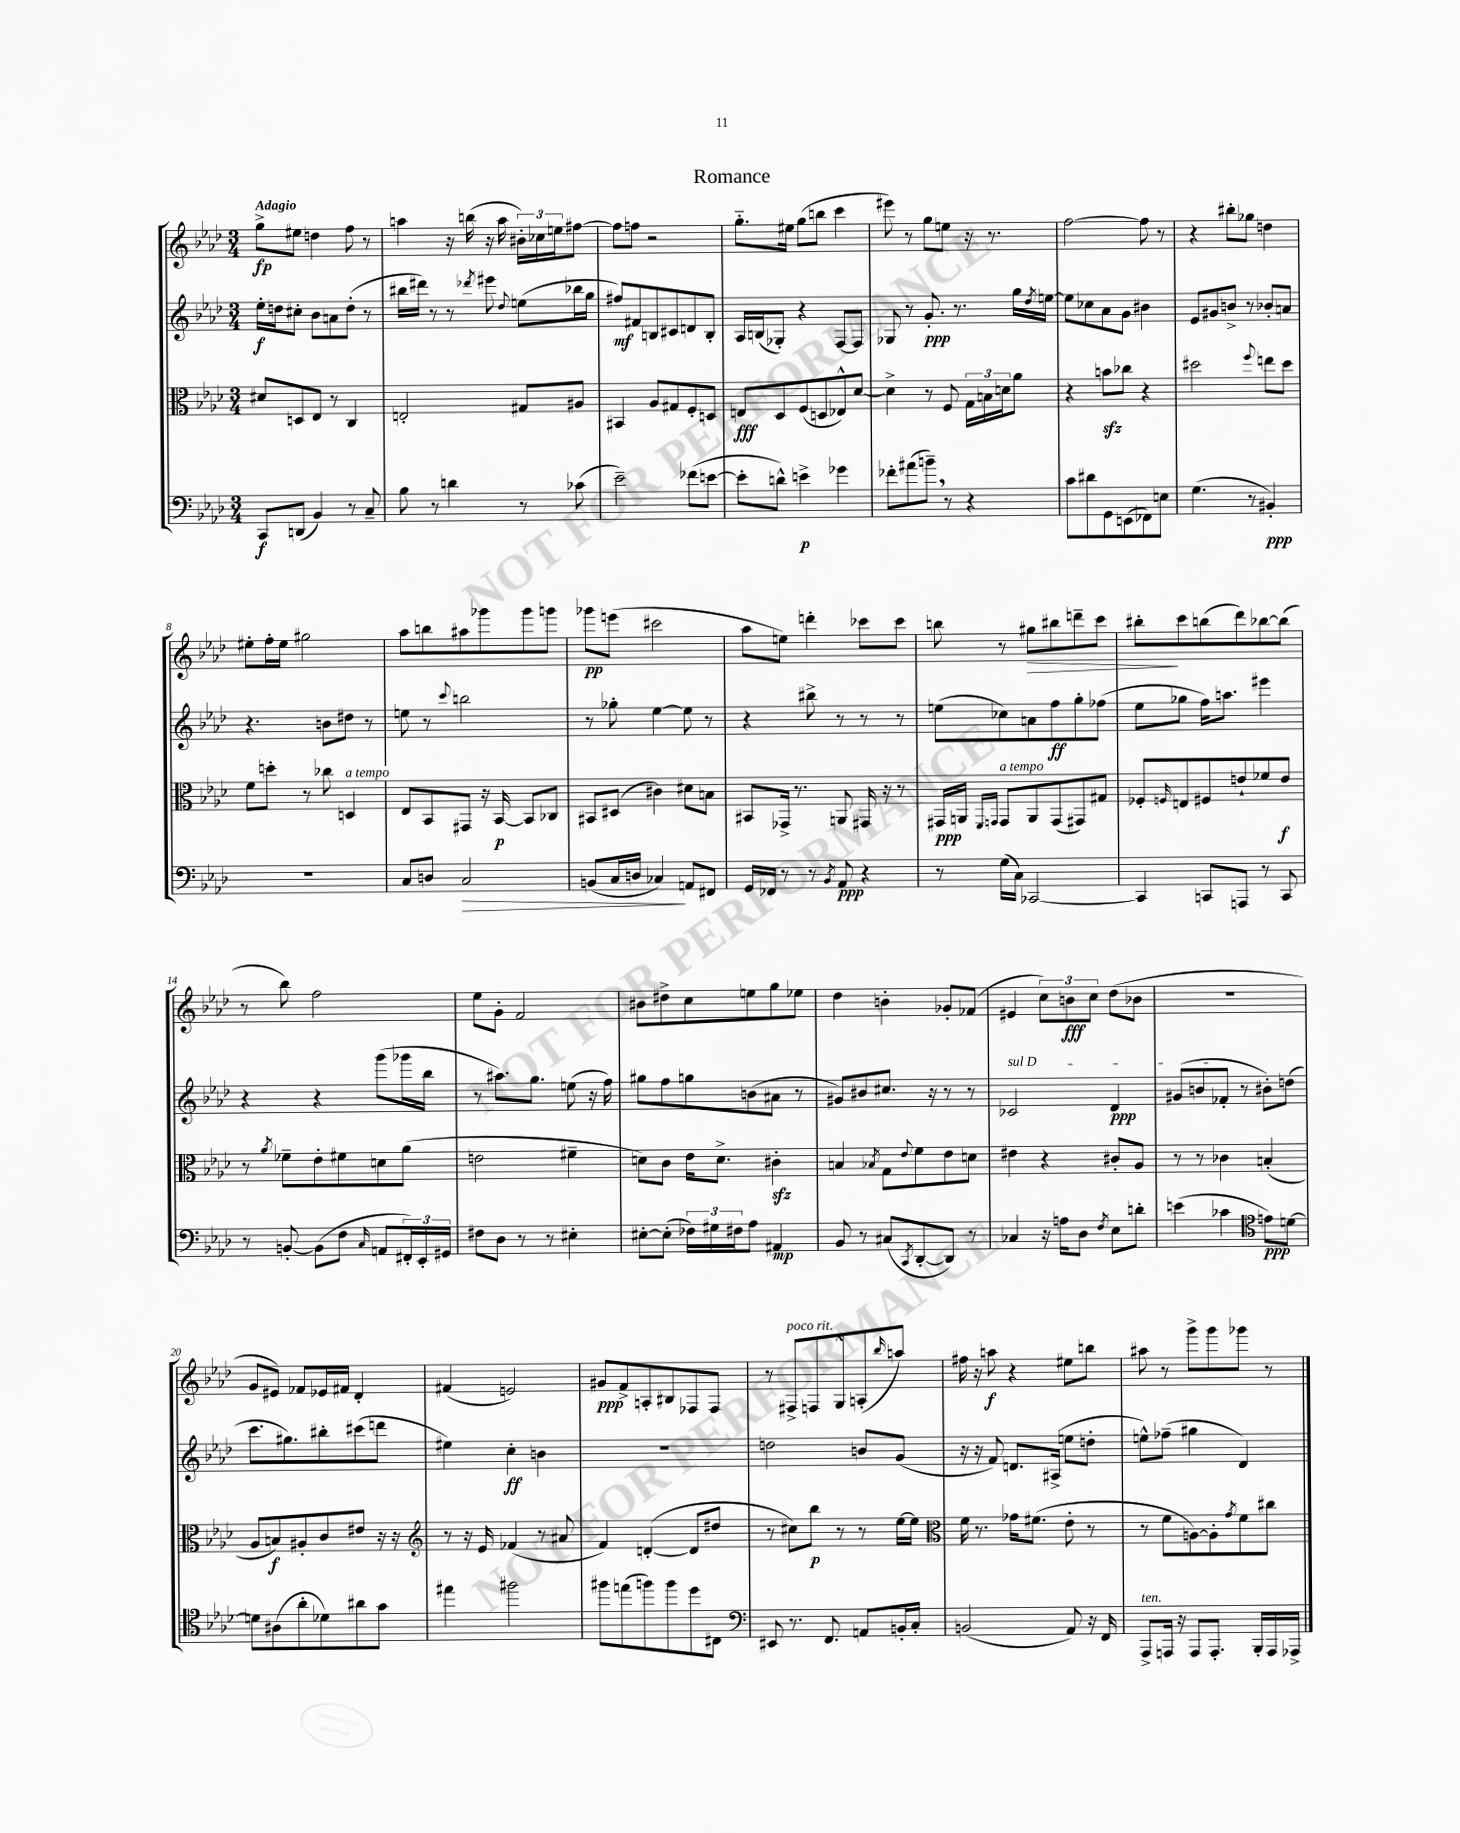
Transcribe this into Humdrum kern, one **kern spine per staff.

**kern	**kern	**kern	**kern
*staff4	*staff3	*staff2	*staff1
*clefF4	*clefC3	*clefG2	*clefG2
*k[b-e-a-d-]	*k[b-e-a-d-]	*k[b-e-a-d-]	*k[b-e-a-d-]
*M3/4	*M3/4	*M3/4	*M3/4
8CC/L	8d#/L	16ee-'\LL	8gg^\L
.	.	16dd\J	.
(8DD/J	8D/	8cc#'\J	8ee#\J
4BB-/)	8E-/J	8b-\L	4dd\
.	8r	8a\	.
8r	4C/	(8dd'\J	8ff\
8C~/	.	8r	8r
=	=	=	=
8B-\	2E'/	16bb#\LL	4aa\
.	.	16ddd#\JJ)	.
8r	.	8r	.
4d\	.	8r	16r
.	.	.	(16bb\
.	.	8qddd-/	.
.	.	8eee#\	16r
.	.	.	16aa\
.	.	8qqdd-/	.
8r	8G#/L	(8ee\L	24b#'\LL)
.	.	.	24cc-\
.	.	.	24ee\J
(8c-\	8A#/J	16bb-\L	[8ff#\J
.	.	16gg\JJ	.
=	=	=	=
2e-~\)	4BB#/	8ff#/L)	8ff#\]L
.	.	8f#/	8ff\J
.	8A-/L	8B/	2r
.	8G#/	8c#/	.
(8f-\L	8F'/	8d/	.
[8e\J	8D/J	8B'/J	.
=	=	=	=
8e'\]L	8E/L	16A-/LL	8.gg'~\L
.	.	(16B/J	.
8d^^\J)	8D-/	8G-'/J)	.
.	.	.	16ee#\Jk
4e^\	(8F/	4r	(8gg\L
.	8D/	.	8bb\J
4g-\	8E-^^/)	[8F/L	4ccc\
.	[8d-/J	8F/]J	.
=	=	=	=
8f-'\L	4d-^\]	8G-/	8eee#\)
(8a#\	.	8r	8r
8b~\J)	8r	8.g'/	8gg\L
8r	8F/	.	8ee\J
.	.	8.r	.
4r	24G\LL	.	16r
.	24B\	.	.
.	.	.	8.r
.	24d\J	.	.
.	8a-\J	16gg\LL	.
.	.	8qdd-/	.
.	.	[16ee\JJ	.
=	=	=	=
8c\L	4r	8ee\]L	[2ff\
8d#\	.	8cc-\	.
8GG\	8b\L	8a-\	.
(8EE\	8cc-\J	8g\J	.
8FF-\)	4r	4b#\	8ff\]
8E\J	.	.	8r
=	=	=	=
(4.G\	2dd#\	8e-/L	4r
.	.	8g#/	.
.	.	8b^/J	8bb#'\L
8r	.	8r	8gg-\J
.	8qqff/	.	.
4BB#'/)	8ee\L	8b-'/L	4dd\
.	8dd#\J	8a/J	.
=	=	=	=
2.r	8f\L	4.r	8ee#'\L
.	8dd'\J	.	16ff'\L
.	.	.	16ee#\JJ
.	8r	.	2gg#\
.	8cc-\	8b\L	.
.	4D/	8dd#\J	.
.	.	8r	.
=	=	=	=
8C/L	8E-/L	8ee\	8aa-\L
8D/J	8BB-/	8r	8bb\
.	.	8qqccc/	.
2C/	8GG#/J	2bb\	8aa#\
.	16r	.	8ggg-\
.	[16BB-/	.	.
.	8BB-/]L	.	8ggg-\
.	8C-/J	.	8ggg\J
=	=	=	=
(8BB/L	8BB#/L	8r	8ggg-\L
16C/L	(8D#/J	8gg-'\	(8eee\J
16D/JJ	.	.	.
4C-/)	4c#\)	[4ee-\	2ccc#\
8AA/L	8d#\L	8ee-\]	.
8FF#/J	8B\J	8r	.
=	=	=	=
16GG/LL	8BB#/L	4r	8aa-\L
16FF-/JJ	.	.	.
8r	16GG-^/Jk	.	8ee\J)
.	8.r	.	.
8r	.	8bb#^\	4ddd'\
8qBB-/	.	.	.
8AA-/	8AA/	8r	.
4r	16GG#/	8r	8ccc-\L
.	16r	.	.
.	8r	8r	8ccc-\J
=	=	=	=
8r	16GG#/LL	(8ee\L	8bb\
.	16AA/JJ	.	.
.	16qqFF/LL	.	.
.	16qqGG/JJ	.	.
(16G\LL	8GG/L	8cc-\)	8r
16C\JJ)	.	.	.
[2CC-/	8AA/	8a\	8gg#\L
.	(8GG/	8ff\	8bb#\
.	8GG#/)	8gg'\	8ddd~\
.	8G#/J	(8ff-\J	8ccc\J
=	=	=	=
4CC-/]	8F-'/L	8ee-\L	8bb#'\L
.	16qqF/	.	.
.	8E/	8gg-\J	8ccc\
8CC/L	8F#/	16ff\LK)	(8bb\
.	.	8.aa\J	.
8AAA/J	8e`/	.	8ddd-\)
8r	8f-/	4eee#\	[8bb-\
8CC/	8e/J	.	(8bb-\]J
=	=	=	=
8r	8r	4r	8r
.	8qa-/	.	.
[8BB'/	8f-~\L	.	8bb-\)
(8BB\]L	8e-'\	4r	2ff\
8F\J	8f#\	.	.
16qqC/	.	.	.
8AA/L	8d\	(8ggg\L	.
24FF#'/L)	(8a-\J	16ggg-\L	.
24EE-'/	.	.	.
.	.	16bb-\JJ	.
24GG#/JJ	.	.	.
=	=	=	=
8F#\L	2e\	8r	8ee-\L
8D-\J	.	8.aa#\L)	8g'\J
8r	.	.	2f/
.	.	8.gg\J	.
8r	.	.	.
4E#'\	4f#~\	(8ee\	.
.	.	16r	.
.	.	16ff\)	.
=	=	=	=
[8E#'\L	8d\L)	8gg#\L	8b#\L
(8E#'\]J	8c\J	8ff\	8dd#^\
24F-\LL)	16e-\LK	8gg\	8cc\
24G#\	.	.	.
.	8.d^\J	.	.
24F#\J	.	.	.
8A-\J	.	(8b\	8ee\
4AA#/	4c#'\	8a#\J	8gg\
.	.	8r	8ee-\J
=	=	=	=
8BB-/	4B/	8g#/L)	4dd-\
8r	.	8b#/	.
.	8qB-/	.	.
(8C#/L	8G\L	8.cc#/J	4b'\
8qCC/	8qqe-/	.	.
[8DD-'/	8f\	.	.
.	.	16r	.
8DD-/]J)	8e-\	8r	8g-'/L
8r	8d\J	8r	(8f-/J
=	=	=	=
4C-/	4e#\	2c-/	4e#/
16r	4r	.	12cc\L)
16A\LK	.	.	.
.	.	.	12b\
8D-\J	.	.	.
.	.	.	12cc\J
8qF/	.	.	.
8E-\L	8c#'/L	4d-/	(8dd-\L
8d'\J	8A-/J	.	8b-\J
=	=	=	=
(4e\	8r	(8g#/L	2.r
.	8r	8b/	.
4c-\	4c-\	8f-'/J	.
.	.	8r	.
*clefC4	*	*	*
8e\L)	(4B'/	8b#'\L)	.
[8d\J	.	(8dd\J	.
=	=	=	=
8d\]L	8A-/L	8.ccc\L	8g/L
(8A#\	8B/)	.	8e#/J)
.	.	8.gg#\)	.
8a-'\	8A#'/	.	8f-/L
8d-\)	8c/	8bb#'\	16e-/L
.	.	.	16f#/JJ
8a#\	8e#/J	(8ccc#\	4d-'/
8g\J	16r	8ddd\J	.
.	16r	.	.
=	=	=	=
*	*clefG2	*	*
4ee#\	8r	4ee#\)	(4f#/
.	16r	.	.
.	16e-/	.	.
2ff#\	(4f-/	4cc'\	2e/)
.	8r	4b\	.
.	8a#/	.	.
=	=	=	=
8ff#\L	4f/)	2.r	8g#/L
(8ee\	.	.	8f^/
8ff\)	([4d'/	.	8A'/
8ff\	.	.	8B#/
8dd-\	8d/]L	.	8F-/
8C#\J	8dd#/J	.	8F-/J
=	=	=	=
*clefF4	*	*	*
8EE#/	8r	2dd\	8r
8.r	8cc#\L)	.	8F#^/L
.	8bb-\J	.	8F/
8.FF/	.	.	.
.	8r	.	8G^^/
8AA/L	8r	8b/L	(8A'/
.	.	.	16qqbb-/
16BB'/L	[16ee-\LL	(8g/J	8aa/J)
16C'/JJ	16ee-\]JJ	.	.
=	=	=	=
*	*clefC3	*	*
(2BB/	16f\	16r	16ff#\
.	8.r	16r	16r
.	.	8f/)	8aa\
.	16g-\LK	8.d/L	4r
.	(8.f#\J	.	.
.	.	(16A#^/Jk	.
8AA-/)	8e-'\	8ee\L	8ee#\L
16r	8r	8dd'\J	8bb\J
16FF/	.	.	.
=	=	=	=
8AAA-^/L	8r	8ee^^\L)	8aa#\
16AAA/Jk	8f\L	(8ff-~\J	8r
16r	.	.	.
8AAA/L	[8A\)	4gg#\	8ggg^\L
8.AAA'/J	8A'\]	.	8ggg\
.	8qg/	.	.
.	8f\	4d-/)	8ggg-\J
16BBB-'/LL	.	.	.
16AAA/	8cc#\J	.	8r
16AAA-^/JJ	.	.	.
==	==	==	==
*-	*-	*-	*-
